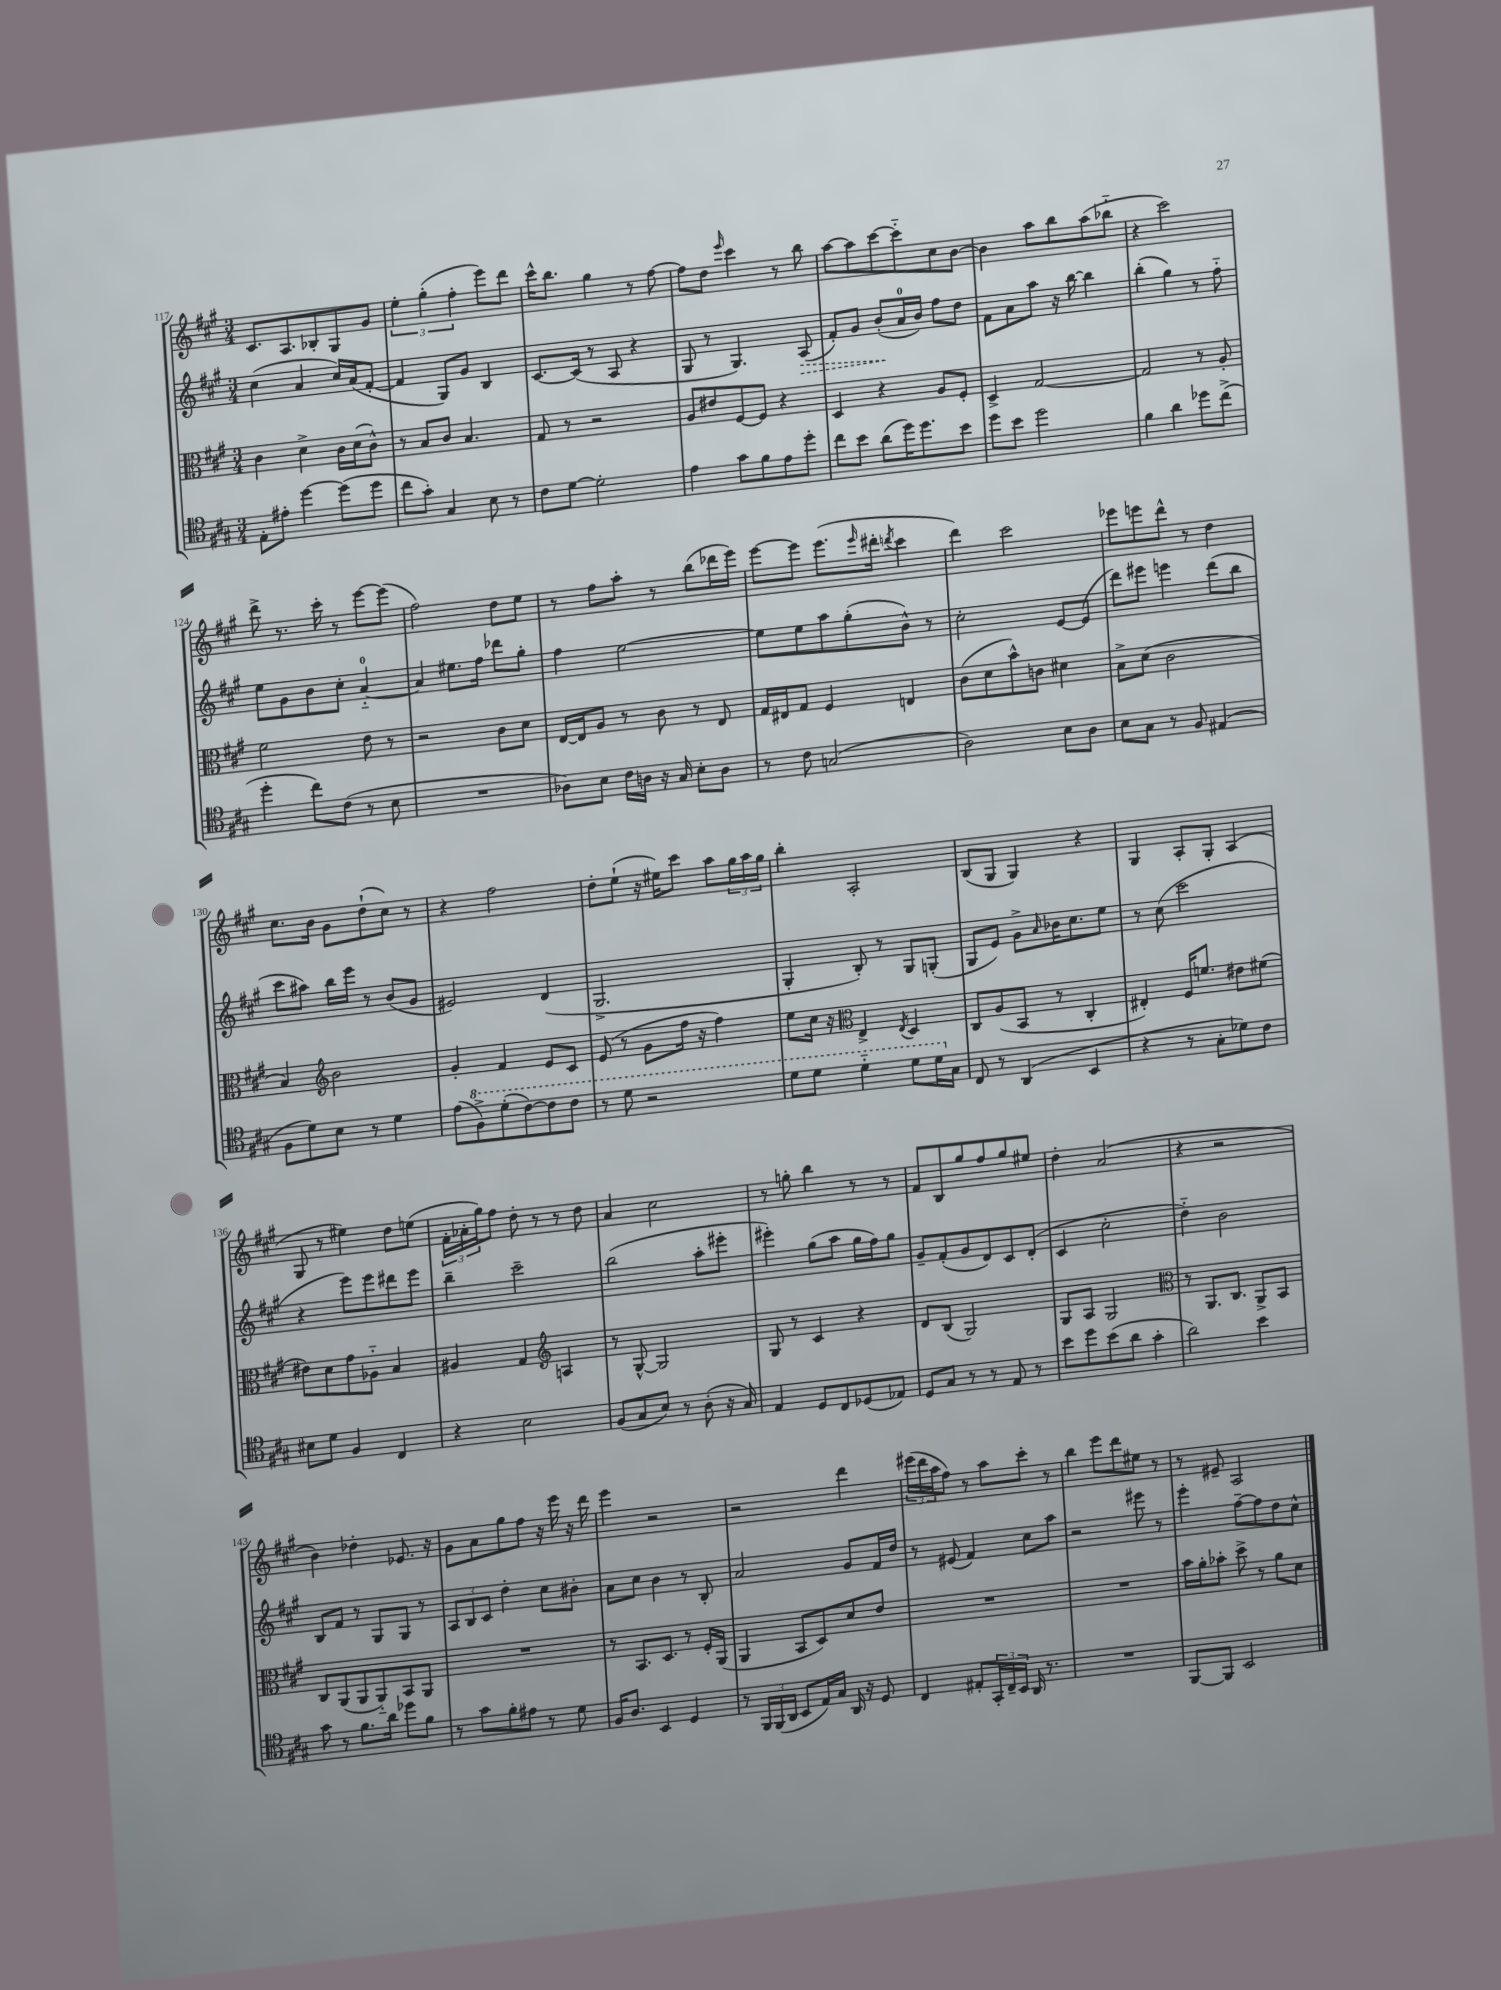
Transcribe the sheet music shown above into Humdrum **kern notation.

**kern	**kern	**kern	**kern
*staff4	*staff3	*staff2	*staff1
*clefC4	*clefC3	*clefG2	*clefG2
*k[f#c#g#]	*k[f#c#g#]	*k[f#c#g#]	*k[f#c#g#]
*M3/4	*M3/4	*M3/4	*M3/4
8E'	4c#	(4cc#	8.c#
8e#'	.	.	.
.	.	.	8.A
[4dd	4d^	4a	.
.	.	.	8B-'
(8dd]	16c#	16cc#)	8G#
.	(16d	(16a	.
8dd	8c#^^)	[8f#'	8g#
=	=	=	=
8cc#	8r	4f#]	6ee'
8g#')	8B	.	.
.	.	.	(6gg#'
4G#	8c#	8G#)	.
.	.	.	6ff#'
.	4.B	8g#	.
8B	.	4B	8eee)
8r	.	.	8ddd
=	=	=	=
8c#	8G#	[8.c#	16ccc#^^
.	.	.	8.bb
[8d	8r	.	.
.	.	(16c#]	.
2d']	2r	8r	4gg#
.	.	8A	.
.	.	4r	8r
.	.	.	[8ff#
=	=	=	=
4e	8A	8G#	8ff#]
.	8e#	8r	8dd
.	.	.	16qqeee
8g#	[8F#	4.G#)	4ccc#
8f#	8F#]	.	.
8e	4r	.	8r
8dd'	.	(8A	8bb
=	=	=	=
8cc#	4D	8f#')	[8aa
8b	.	8g#	8aa]
(8a	4r	(8b'	[8ccc#
16dd)	.	16a	8ccc#'~]
8.dd	.	16b)	.
.	8A	8ff#	8cc#
8b	8F#'	8dd	[8b
=	=	=	=
8dd	4D^	8f#	4b]
8b	.	8a	.
2dd	[2G#	8aa	8aa
.	.	16r	8bb
.	.	[16bb	.
.	.	4bb]	(8aa
.	.	.	8bb-'~
=	=	=	=
4f#	2G#]	(4bb'	4r
4a	.	4gg#)	2ccc#)
8dd-	8r	8r	.
(8cc#^	8A'	8ff#'~	.
=	=	=	=
4dd'	2f#	8ee	8ddd^
.	.	8g#	8.r
8cc#)	.	8b	.
.	.	.	16ccc#'
(8c#	.	8cc#'	8r
8r	8e	[4a'~	[8eee
8B	8r	.	(8eee]
=	=	=	=
2.r	2r	4a]	2ff#)
.	.	8.ee#	.
.	.	16ff#	.
.	8c#	8ddd-	8dd
.	8d	8gg#'	8ee
=	=	=	=
8A-)	[16E	4ff#	8r
.	16E]	.	.
8B	8A	.	8ff#
16c#	8r	[2ee	8aa'
16A	.	.	.
16r	8c#	.	8r
16G#	.	.	.
8B'	8r	.	(8bb
8A	8E	.	16ddd-
.	.	.	16eee)
=	=	=	=
8r	16G#	8ee]	[8eee
.	16E#	.	.
8c#	8G#	8ee	8eee]
(2G	4F#	8aa	(8.eee
.	.	(8gg#'	.
.	.	.	16qqeee
.	.	.	16ddd#'
.	.	.	8qddd
.	4E	8b^^)	4ccc#
.	.	8r	.
=	=	=	=
2A)	(8c#	2cc#'	4ddd)
.	8d	.	.
.	8b^^)	.	2ccc#
.	8c	.	.
8B	4d#	[8e	.
8A	.	(8e]	.
=	=	=	=
8B	8B^	8ddd)	8eee-
8G#	(8d	8eee#	8eee
8r	2c#	4eee	8ddd^^
8F#	.	.	8r
(4E#	.	(8ddd	4dd
.	.	8bb	.
=	=	=	=
8F#	4B)	8ccc#	8.cc#
8d)	.	8aa#)	.
.	.	.	16b
*	*clefG2	*	*
8B	2b	16bb	8g#
.	.	16eee	.
8r	.	8r	(8dd`
4d	.	(8b	8cc#)
.	.	8g#	8r
=	=	=	=
(8e	4g#'	2e#)	4r
8f#^)	.	.	.
(8dd'	4f#	.	2ff#
[8cc#)	.	.	.
8cc#]	8e	(4d	.
8cc#	8c#	.	.
=	=	=	=
8r	(8e	2.G#^	8dd'
8dd	8r	.	(8ee`
2r	8g#	.	16r
.	.	.	16ee#)
.	16ff#	.	8ccc#
.	16r	.	.
.	4ff#)	.	8aa
.	.	.	24gg#
.	.	.	24aa
.	.	.	24gg#
=	=	=	=
8dd	8ee	4G#'	4bb'
8dd	16cc#	.	.
.	16r	.	.
*	*clefC3	*	*
4dd'~	4E^	8B')	2A'
.	.	8r	.
.	8qE	.	.
8dd	4D	8G#	.
16dd	.	(8G'	.
16G#	.	.	.
=	=	=	=
8C#	8C#	8G#	(8B
8r	(8A	8e)	8G#
(4AA	8BB	8g#^	4G#)
.	.	16qqa	.
.	8r	16b-	.
.	.	8.cc#	.
4BB	4C#'	.	4r
.	.	8ee	.
=	=	=	=
4r	4E#')	8r	4G#
.	.	(8cc#	.
8r	16F#	2ccc#	8A'
.	8.f	.	.
8G#'	.	.	8G#'
8d-)	8e#	.	(4A
8c#	(8f#	.	.
=	=	=	=
8B#	8e#)	4r	8G#
8d	8d	.	8r
4F#	8g#	8eee)	4ee#)
.	8A-'~	8eee	.
4C#	4B	8ddd#	8dd
.	.	8eee	(8ee
=	=	=	=
4r	4A#	4bb~	24f#'
.	.	.	24a-'
.	.	.	24gg#)
.	.	.	8ff#
2B	4G#	2ccc#~	8dd'
.	.	.	8r
*	*clefG2	*	*
.	4A	.	8r
.	.	.	8dd
=	=	=	=
(8F#	8r	(2bb	4a
8G#	[8G#^^	.	.
8B)	2G#]	.	2cc#
8r	.	.	.
(8A'	.	8aa'	.
16r	.	8eee#'	.
16G#)	.	.	.
=	=	=	=
4E	8G#	4eee#')	8r
.	8r	.	8gg'
8D	4c#	(8gg#	4bb
8C#	.	8aa	.
(8D-	4r	16gg#	8r
.	.	16ff#)	.
8E-)	.	8gg#	8r
=	=	=	=
8D	8d	8g#~	8f#
8G#	(8B	(8f#'	8B
8r	2G#)	8g#	8gg#
8r	.	8d)	8ff#
8E	.	8c#	8gg#
8r	.	(8d'	8ee#
=	=	=	=
8b	8G#	4c#	4dd'
8dd	8A	.	.
(8b	2G#	2cc#'	(2a
8a	.	.	.
4g#'	.	.	.
=	=	=	=
*	*clefC3	*	*
2a)	8r	4dd'~)	4r
.	8.AA	.	.
.	.	2b	2r
.	8.C#	.	.
4b	8AA^	.	.
.	8BB	.	.
=	=	=	=
8g#	8C#	8B	4b)
8r	(8AA	8f#	.
8.f#	8AA	8r	4dd-'
.	8AA'~)	8G#	.
16a	.	.	.
8dd-	8BB	8G#	8.e-
8f#	8AA	8r	.
.	.	.	16r
=	=	=	=
8r	2.r	12A	8g#
.	.	12B	.
8g#	.	.	8a
.	.	12c#	.
8f#'	.	4dd'	8gg#
8e#	.	.	8ff#
8r	.	8cc#	16r
.	.	.	16eee
8d	.	8b#'	16r
.	.	.	16ddd
=	=	=	=
16F#	8r	8a	4eee
8.A	.	.	.
.	8.BB	8cc#	.
4BB	.	4b	2r
.	8.D	.	.
4D	8r	8r	.
.	16F#'	8B'	.
.	(16AA	.	.
=	=	=	=
8r	4AA	2a	2r
24FF#	.	.	.
(24FF#	.	.	.
24AA	.	.	.
8BB	8BB	.	.
16E)	8D)	.	.
16G#	.	.	.
16AA	8d	8g#	4ddd
16r	.	.	.
8D	8e	16f#	.
.	.	16dd	.
=	=	=	=
4C#	2.r	8r	(24eee#
.	.	.	24ddd
.	.	.	24aa
.	.	(8e#	8ff#)
8E#'	.	4f#)	8r
24GG#'	.	.	8aa
24C#~	.	.	.
24BB	.	.	.
16AA	.	8cc#	8ccc#'
8.r	.	.	.
.	.	8aa	8r
=	=	=	=
2.r	2.r	2r	4bb
.	.	.	8eee
.	.	.	8ddd
.	.	8eee#	8ee#
.	.	8r	8r
=	=	=	=
[8FF#	16b	4eee'	8r
.	16a'	.	.
8FF#]	8b-'	.	8e#~
2BB	8dd^	[8ff#~	2A
.	8r	8ff#]	.
.	8a	8dd	.
.	8d	8cc#^^	.
==	==	==	==
*-	*-	*-	*-
